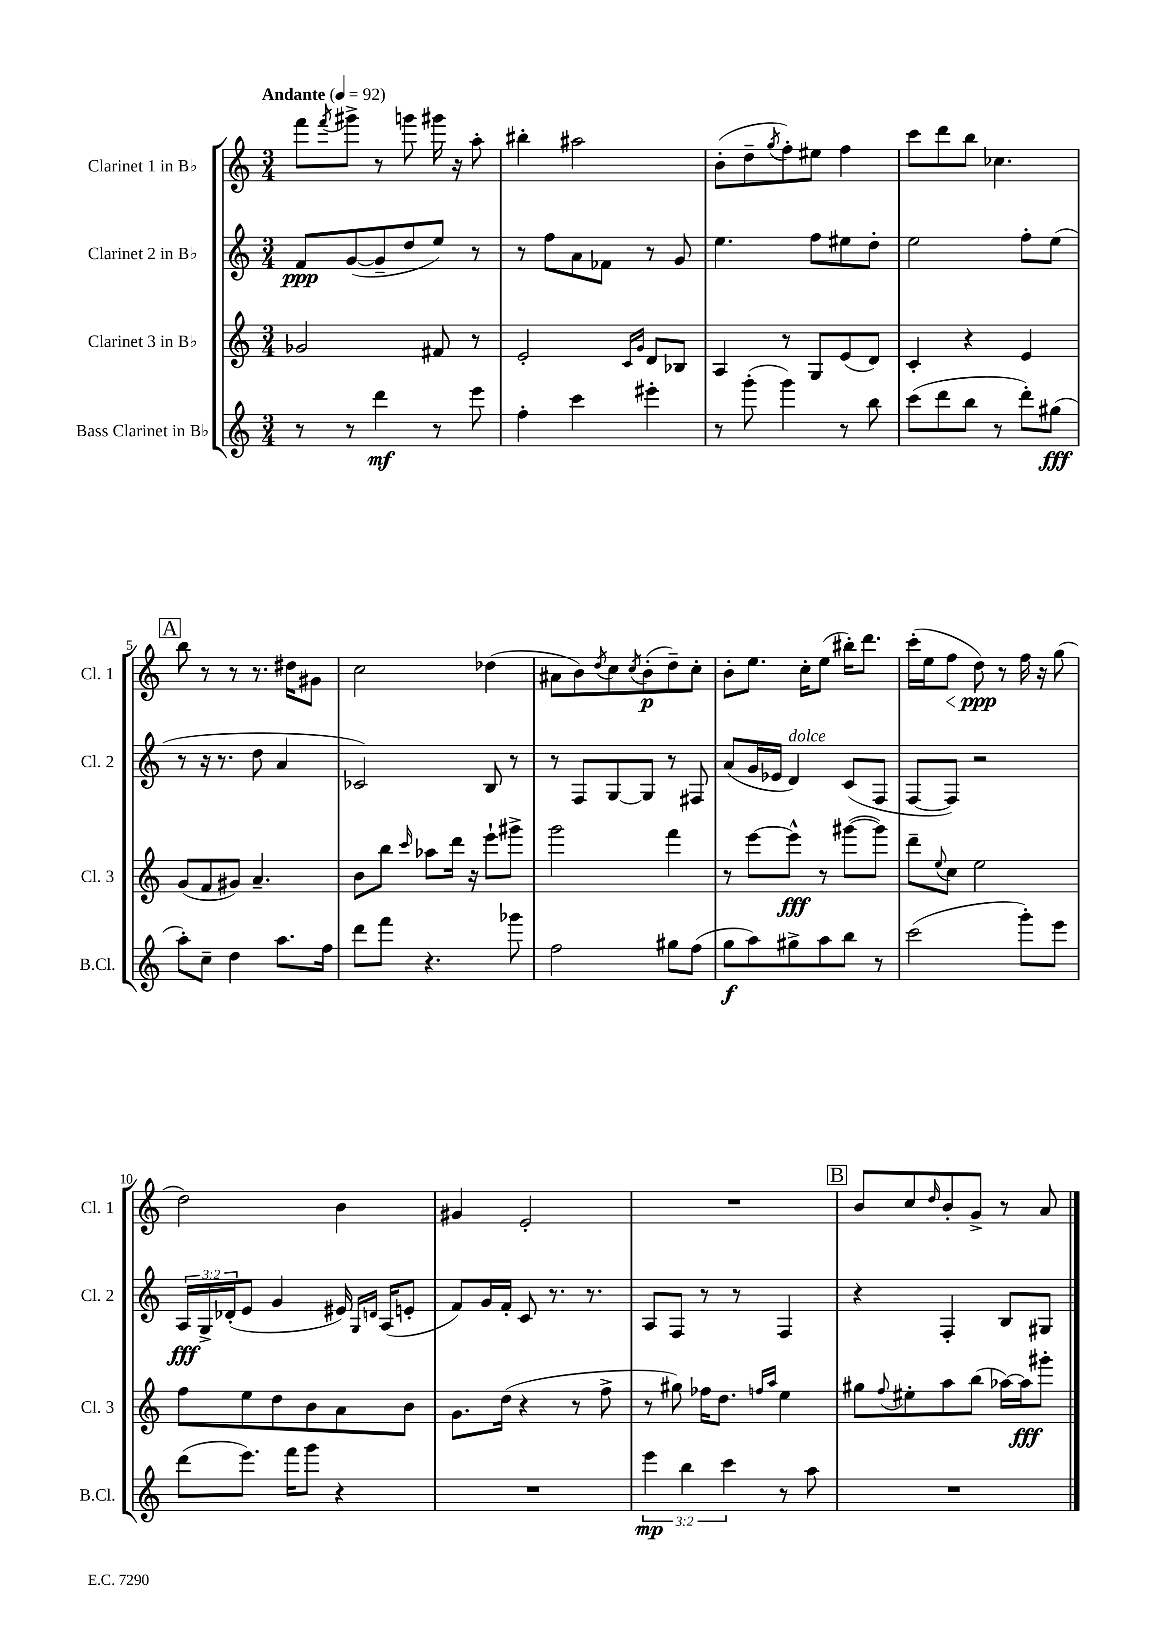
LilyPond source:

<<
\new StaffGroup <<
\new Staff = "s0" \with { instrumentName = "Clarinet 1 in Bb" shortInstrumentName = "Cl. 1" } {
    \clef treble \key c \major \numericTimeSignature \time 3/4 \tempo "Andante" 4 = 92
    f'''8 \acciaccatura { f'''8 } gis'''8-> r8 g'''8 gis'''16 r16 a''8-. |
    bis''4-. ais''2 |
    b'8-.( d''8-- \acciaccatura { g''8 } f''8-.) eis''8 f''4 |
    c'''8 d'''8 b''8 ces''4. |
    \mark \markup { \box "A" } b''8 r8 r8 r8. dis''16 gis'8 |
    c''2 des''4( |
    ais'8 b'8) \acciaccatura { d''8 } c''8 \acciaccatura { c''8 } b'8-.\p( d''8--) c''8-. |
    b'8-. e''8. c''16-. e''8( bis''16-.) d'''8. |
    c'''16-.( e''16 f''8\< d''8\ppp\!) r8 f''16 r16 g''8( |
    d''2) b'4 |
    gis'4 e'2-. |
    R2. |
    \mark \markup { \box "B" } b'8 c''8 \grace { d''16 } b'8-. g'8-> r8 a'8 \bar "|." |
}
\new Staff = "s1" \with { instrumentName = "Clarinet 2 in Bb" shortInstrumentName = "Cl. 2" } {
    \clef treble \key c \major \numericTimeSignature \time 3/4 \override Staff.TupletNumber.text = #tuplet-number::calc-fraction-text
    f'8\ppp g'8~( g'8-- d''8 e''8) r8 |
    r8 f''8 a'8 fes'8 r8 g'8 |
    e''4. f''8 eis''8 d''8-. |
    e''2 f''8-. e''8( |
    \mark \markup { \box "A" } r8 r16 r8. d''8 a'4 |
    ces'2) b8 r8 |
    r8 f8 g8~ g8 r8 fis8 |
    a'8( g'16 ees'16 d'4^\markup { \italic "dolce" }) c'8( f8 |
    f8~ f8) r2 |
    \tuplet 3/2 { a16\fff g16-> des'16-.( } e'8 g'4 eis'16) \grace { g16 d'16 } a16( e'8-. |
    f'8) g'16 f'16-. c'8 r8. r8. |
    a8 f8 r8 r8 f4 |
    \mark \markup { \box "B" } r4 f4-. b8 gis8 \bar "|." |
}
\new Staff = "s2" \with { instrumentName = "Clarinet 3 in Bb" shortInstrumentName = "Cl. 3" } {
    \clef treble \key c \major \numericTimeSignature \time 3/4
    ges'2 fis'8 r8 |
    e'2-. \grace { c'16 g'16 } d'8 bes8 |
    a4 r8 g8 e'8( d'8) |
    c'4-. r4 e'4 |
    \mark \markup { \box "A" } g'8( f'8 gis'8) a'4.-- |
    b'8 b''8 \grace { c'''16 } aes''8 d'''16 r16 e'''8-! gis'''8-> |
    g'''2 f'''4 |
    r8 e'''8~ e'''8-^\fff r8 gis'''8~( gis'''8) |
    d'''8-- \appoggiatura { e''8 } c''8 e''2 |
    f''8 e''8 d''8 b'8 a'8 b'8 |
    g'8. d''16( r4 r8 f''8-> |
    r8 gis''8) fes''16 d''8. \grace { f''16 a''16 } e''4 |
    \mark \markup { \box "B" } gis''8 \appoggiatura { f''8 } eis''8-. a''8 b''8( aes''16~) aes''16\fff gis'''8-. \bar "|." |
}
\new Staff = "s3" \with { instrumentName = "Bass Clarinet in Bb" shortInstrumentName = "B.Cl." } {
    \clef treble \key c \major \numericTimeSignature \time 3/4 \override Staff.TupletNumber.text = #tuplet-number::calc-fraction-text
    r8 r8 d'''4\mf r8 e'''8 |
    f''4-. c'''4 eis'''4-. |
    r8 g'''8-.( g'''4) r8 b''8 |
    c'''8( d'''8 b''8 r8 d'''8-.) gis''8\fff( |
    \mark \markup { \box "A" } a''8-.) c''8-- d''4 a''8. f''16 |
    d'''8 f'''8 r4. ges'''8 |
    f''2 gis''8 f''8( |
    g''8\f a''8) gis''8-> a''8 b''8 r8 |
    c'''2( g'''8-.) e'''8 |
    d'''8( e'''8.) f'''16 g'''8 r4 |
    R2. |
    \tuplet 3/2 { e'''4\mp b''4 c'''4 } r8 a''8 |
    \mark \markup { \box "B" } R2. \bar "|." |
}
>>
>>
